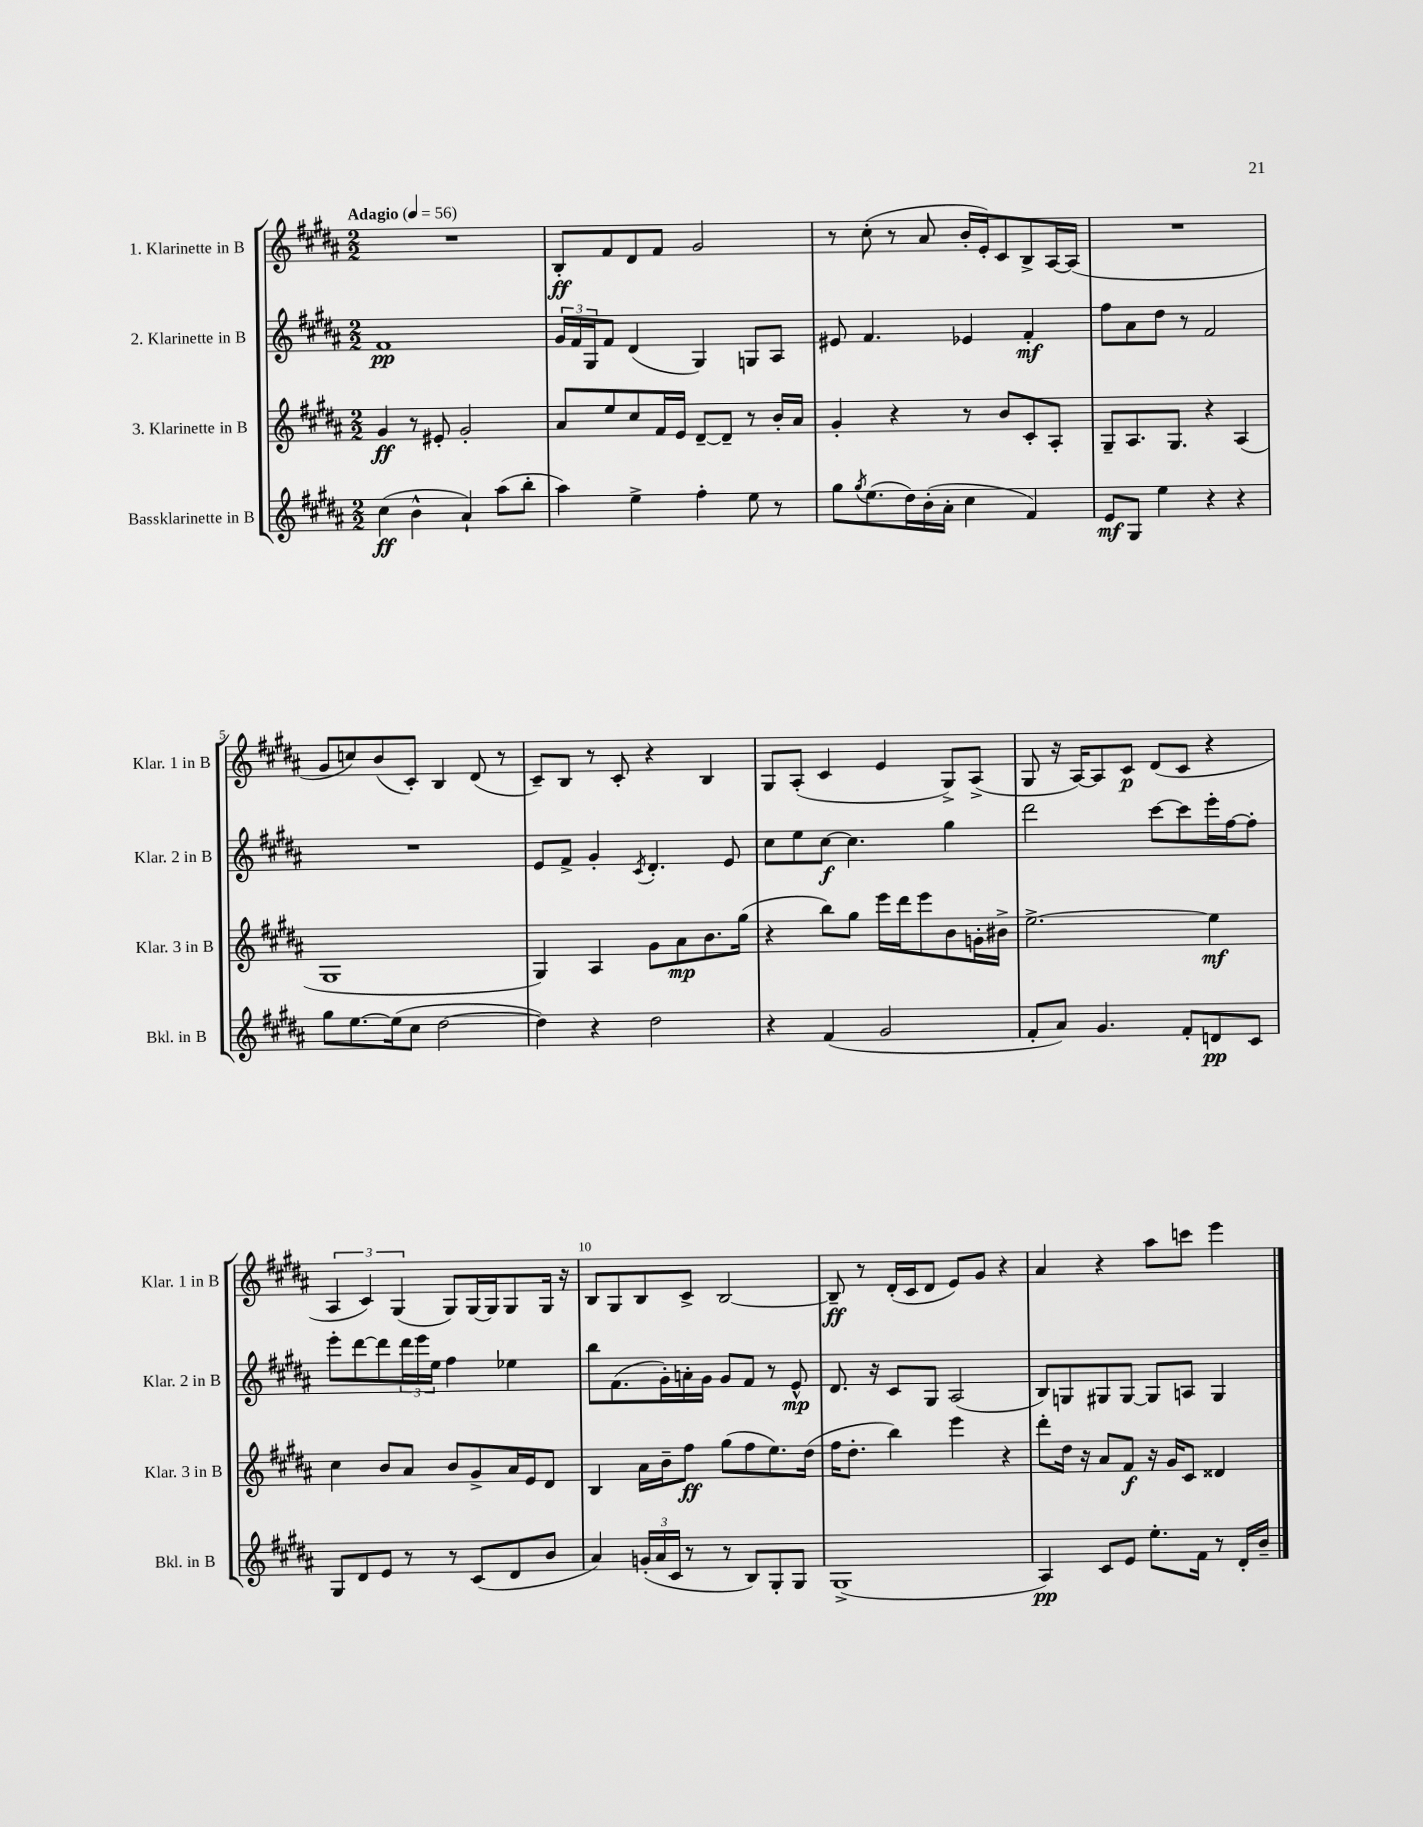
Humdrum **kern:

**kern	**kern	**kern	**kern
*staff4	*staff3	*staff2	*staff1
*clefG2	*clefG2	*clefG2	*clefG2
*k[f#c#g#d#a#]	*k[f#c#g#d#a#]	*k[f#c#g#d#a#]	*k[f#c#g#d#a#]
*M2/2	*M2/2	*M2/2	*M2/2
*MM56	*MM56	*MM56	*MM56
(4cc#	4g#	1f#	1r
4b^^	8r	.	.
.	8e#'	.	.
4a#`)	2g#'	.	.
(8aa#	.	.	.
8bb'	.	.	.
=	=	=	=
4aa#)	8a#	24g#	8B'
.	.	24f#	.
.	.	24G#	.
.	8ee	8f#	8f#
4ee^	8cc#	(4d#	8d#
.	16f#	.	8f#
.	16e	.	.
4ff#'	[8d#~	4G#)	2g#
.	8d#~]	.	.
8ee	8r	8G	.
8r	16b'	8A#	.
.	16a#	.	.
=	=	=	=
8gg#	4g#'	8e#	8r
8qgg#	.	.	.
(8.ee	.	4.f#	(8cc#'
.	4r	.	8r
16dd#)	.	.	.
(16b'	.	.	8a#
16a#'	.	.	.
4cc#	8r	4e-	16b'
.	.	.	16e')
.	8b	.	8c#
4f#)	8c#'	4f#'	8B^
.	8A#'	.	[16A#
.	.	.	(16A#]
=	=	=	=
8e	8G#~	8ff#	1r
8G#	8.A#	8a#	.
4ee	.	8dd#	.
.	8.G#	.	.
.	.	8r	.
4r	4r	2f#	.
4r	(4A#	.	.
=	=	=	=
8gg#	1G#	1r	8g#
[8.ee	.	.	8cc)
.	.	.	(8b
(16ee]	.	.	.
8cc#	.	.	8c#')
[2dd#	.	.	4B
.	.	.	(8d#
.	.	.	8r
=	=	=	=
4dd#])	4G#)	8e	8c#~)
.	.	8f#^	8B
4r	4A#	4g#'	8r
.	.	.	8c#'
.	.	8qc#	.
2dd#	8g#	4.d#'	4r
.	8a#	.	.
.	8.b	.	4B
.	.	8e	.
.	(16gg#	.	.
=	=	=	=
4r	4r	8cc#	8G#
.	.	8ee	(8A#'
(4f#	8bb)	[8cc#	4c#
.	8gg#	4.cc#]	.
2g#	16eee	.	4e
.	16ddd#	.	.
.	8eee	.	.
.	8b	4gg#	8G#^)
.	16g'	.	(8A#^
.	16b#^	.	.
=	=	=	=
8f#'	[2.ee^	2ddd#	8G#
8a#)	.	.	16r
.	.	.	[16A#)
4.g#	.	.	8A#]
.	.	.	8c#
.	.	[8ccc#	(8d#
8f#'	.	8ccc#]	8c#
8d	4ee]	16eee'	4r
.	.	[16ff#	.
8c#	.	8ff#']	.
=	=	=	=
8G#	4cc#	8eee'	6A#
8d#	.	[8ddd#	.
.	.	.	6c#)
8e	8b	8ddd#]	.
.	.	.	(6G#
8r	8a#	24ddd#	.
.	.	24eee	.
.	.	24ee	.
8r	8b	4ff#	8G#)
(8c#	8g#^	.	[16G#
.	.	.	16G#]
8d#	16a#	4ee-	8G#
.	16e	.	.
8b	8d#	.	16G#
.	.	.	16r
=	=	=	=
4a#)	4B	8bb	8B
.	.	(8.f#	8G#
(24g'	16a#	.	8B
24a#	.	.	.
.	16b~	16g#')	.
24c#	.	.	.
8r	8ff#	16a'	8c#^
.	.	16g#	.
8r	(8gg#	8g#	[2B
8B)	8ff#	8f#	.
8G#'	8.ee)	8r	.
8G#	.	8e^^	.
.	(16dd#	.	.
=	=	=	=
(1G#^	16ff#	8.d#	8B~]
.	8.dd#'	.	.
.	.	.	8r
.	.	16r	.
.	4bb)	8c#	(16d#'
.	.	.	16c#
.	.	8G#	8d#
.	4eee	(2A#	8e)
.	.	.	8g#
.	4r	.	4r
=	=	=	=
4A#)	8ddd#'	8B)	4a#
.	16dd#	8G	.
.	16r	.	.
8c#	8a#	8G#	4r
8e	8f#	[8G#	.
8.ee'	16r	8G#]	8aa#
.	16g#	.	.
.	8c#	8A	8ccc
16f#	.	.	.
8r	4d##	4G#	4eee
16d#'	.	.	.
16b~	.	.	.
==	==	==	==
*-	*-	*-	*-
